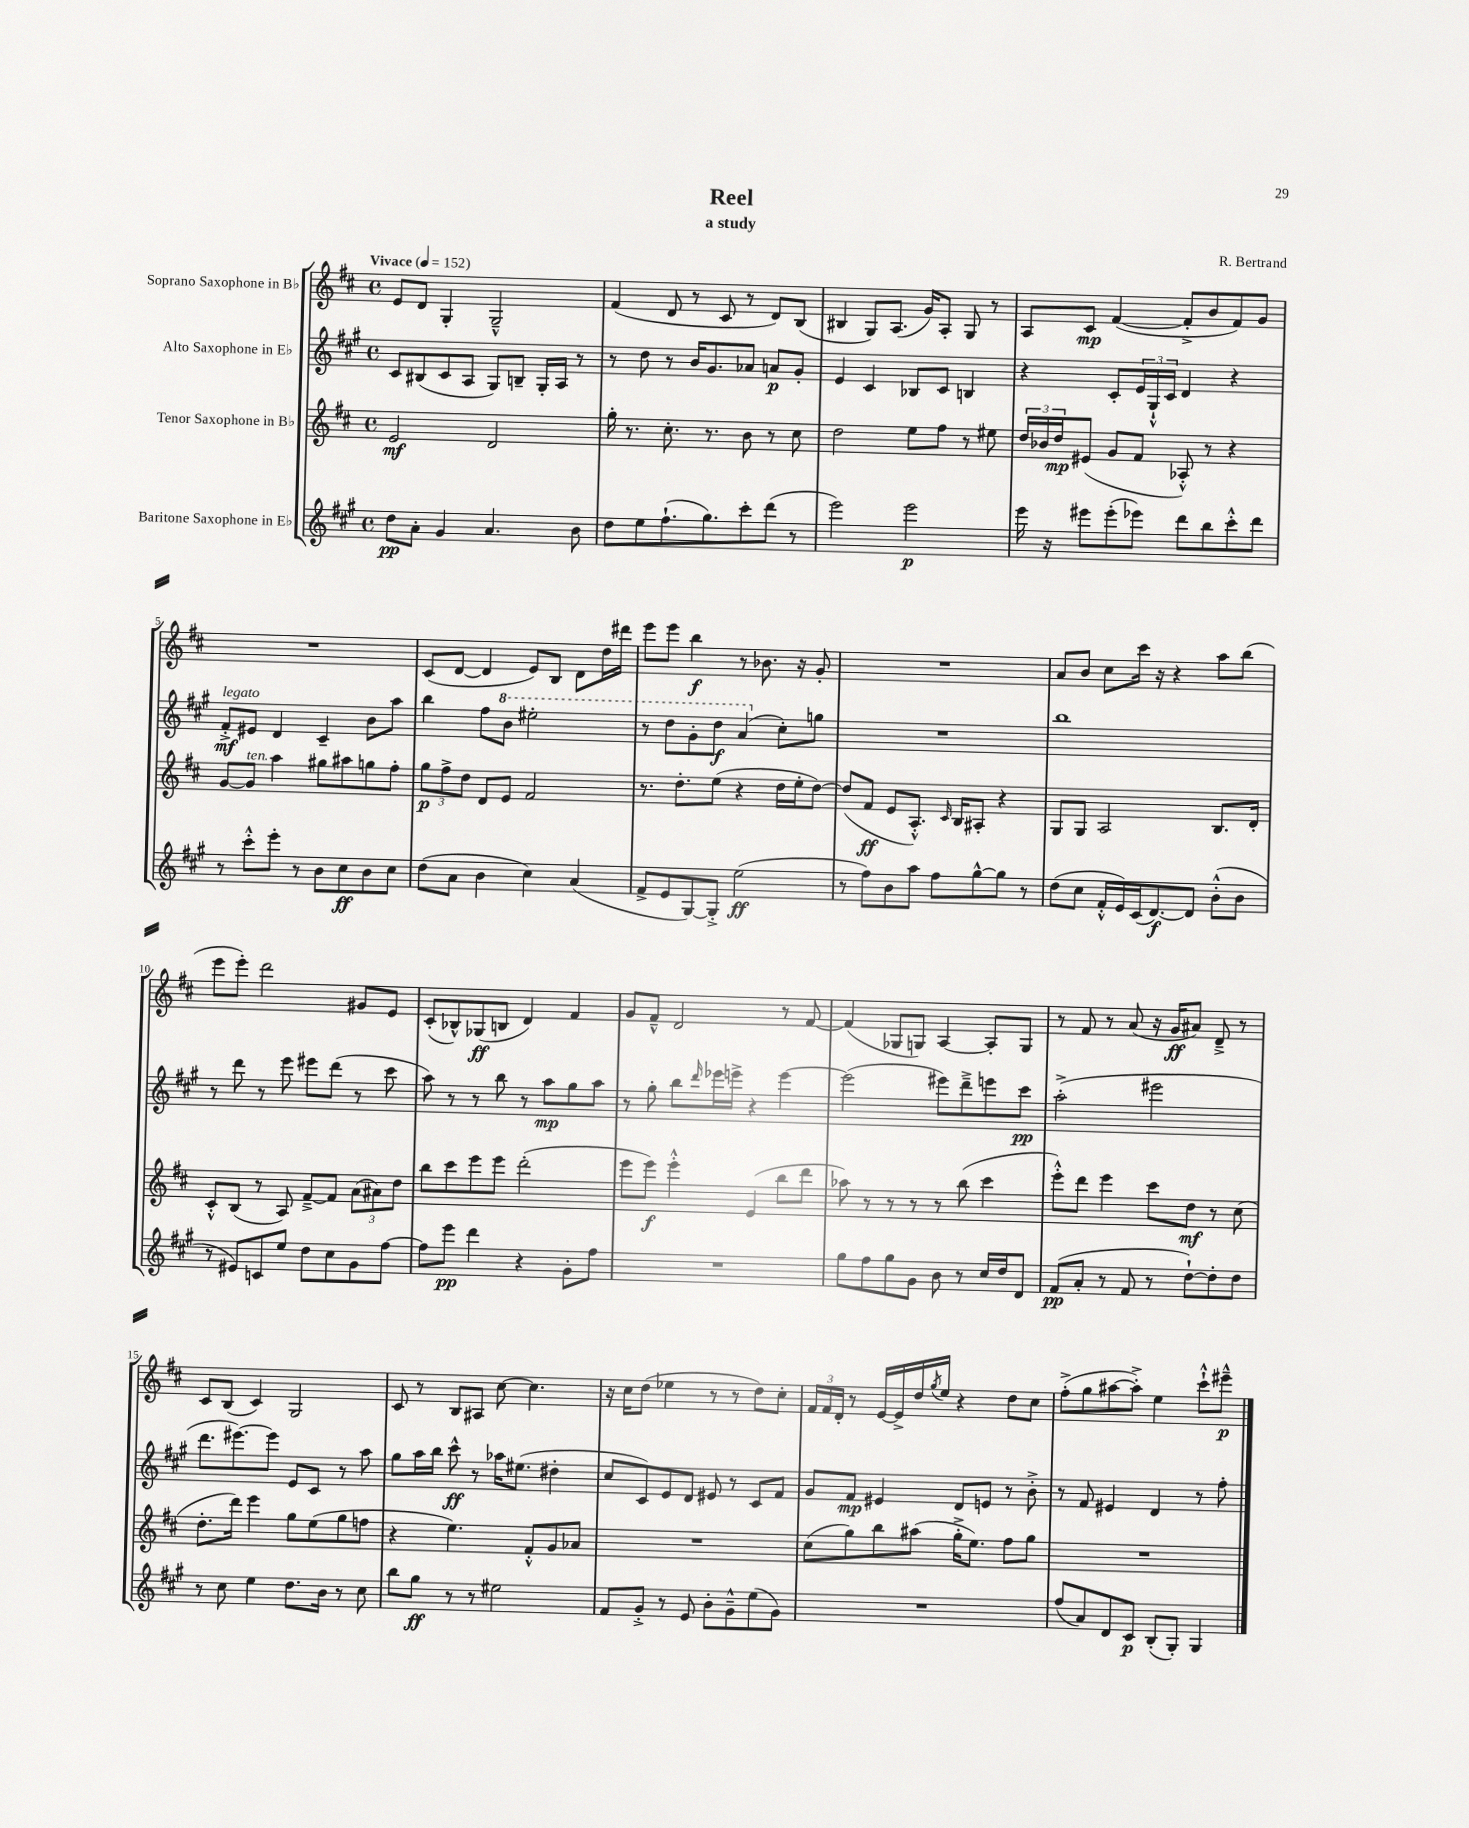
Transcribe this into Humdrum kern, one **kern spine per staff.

**kern	**dynam	**kern	**dynam	**kern	**dynam	**kern	**dynam
*part4	*part4	*part3	*part3	*part2	*part2	*part1	*part1
*staff4	*staff4	*staff3	*staff3	*staff2	*staff2	*staff1	*staff1
*I"Baritone Saxophone in E♭	*	*I"Tenor Saxophone in B♭	*	*I"Alto Saxophone in E♭	*	*I"Soprano Saxophone in B♭	*
*clefG2	*	*clefG2	*	*clefG2	*	*clefG2	*
*k[f#c#g#]	*	*k[f#c#]	*	*k[f#c#g#]	*	*k[f#c#]	*
*M4/4	*	*M4/4	*	*M4/4	*	*M4/4	*
*met(c)	*	*met(c)	*	*met(c)	*	*met(c)	*
*MM152	*	*MM152	*	*MM152	*	*MM152	*
=1	=1	=1	=1	=1	=1	=1	=1
!	!	!	!	!	!	!LO:TX:a:B:t=Vivace	!
8dd\L	pp	2e/	mf	8c#/L	.	8e/L	.
8a'\J	.	.	.	(8B#X/	.	8d/J	.
4g#/	.	.	.	8c#/	.	4G'/	.
.	.	.	.	8A/J	.	.	.
4.a/	.	2d/	.	8G#/L)	.	2G~^^/	.
.	.	.	.	8Bn~/J	.	.	.
.	.	.	.	16G#'/LL	.	.	.
.	.	.	.	16A/JJ	.	.	.
8b\	.	.	.	8r	.	.	.
=2	=2	=2	=2	=2	=2	=2	=2
8dd\L	.	16gg'\	.	8r	.	(4f#/	.
.	.	8.r	.	.	.	.	.
8ee\	.	.	.	8dd\	.	.	.
(8.ff#`\	.	8.cc#'\	.	8r	.	8d/	.
.	.	.	.	16b/KL	.	8r	.
8.gg#\)	.	8.r	.	8.g#/	.	.	.
.	.	.	.	.	.	8c#/	.
8ccc#'\	.	8b\	.	8a-X/J	.	8r	.
(8ddd\J	.	8r	.	8an/L	p	8d/L)	.
8r	.	8cc#\	.	8g#'/J	.	(8B/J	.
=3	=3	=3	=3	=3	=3	=3	=3
2eee\)	.	2dd\	.	4e/	.	4B#X/	.
.	.	.	.	4c#/	.	8G/L)	.
.	.	.	.	.	.	(8.A/J	.
2eee\	p	8ee\L	.	8B-X/L	.	.	.
.	.	.	.	.	.	16g/KL)	.
.	.	8ff#\J	.	8c#/J	.	8A'/J	.
.	.	8r	.	4Bn/	.	8G/	.
.	.	8ee#X\	.	.	.	8r	.
=4	=4	=4	=4	=4	=4	=4	=4
16eee\	.	24dd/LL	.	4r	.	8A/L	.
.	.	24b-X/	.	.	.	.	.
16r	.	.	.	.	.	.	.
.	.	24dd/J	mp	.	.	.	.
8eee#X\L	.	(8e#X/J	.	.	.	8c#/J	mp
(8eee#'\	.	8g/L	.	8c#'/L	.	([4f#/	.
8eee-X\J)	.	8f#/J	.	24e/L	.	.	.
.	.	.	.	24G#`^^/	.	.	.
.	.	.	.	24c#/JJ	.	.	.
8ddd\L	.	8A-X'^^/)	.	4d/	.	8f#'^/L]	.
8bb\	.	8r	.	.	.	8b/	.
8ccc#'^^\	.	4r	.	4r	.	8f#/)	.
8ddd\J	.	.	.	.	.	8g/J	.
!!LO:LB:g=z
=5	=5	=5	=5	=5	=5	=5	=5
!	!	!	!	!LO:TX:a:i:t=legato	!	!	!
8r	.	[8g/L	.	8f#'^/L	mf	1r	.
!	!	!LO:TX:a:i:t=ten.	!	!	!	!	!
8ccc#'^^\L	.	8g/J]	.	8e#X/J	.	.	.
8eee'\J	.	4aa\	.	4d/	.	.	.
8r	.	.	.	.	.	.	.
8b\L	.	8gg#X\L	.	4c#~/	.	.	.
8cc#\	ff	8aa#X\	.	.	.	.	.
8b\	.	8ggn\	.	8b\L	.	.	.
8cc#\J	.	8ff#'\J	.	8aa\J	.	.	.
=6	=6	=6	=6	=6	=6	=6	=6
(8dd\L	.	12gg\L	p	4bb\	.	(8c#/L	.
.	.	12ff#^\	.	.	.	.	.
8a\J	.	.	.	.	.	[8d/J	.
.	.	12dd\J	.	.	.	.	.
4b\	.	8d/L	.	8ff#\L	.	4d/]	.
*	*	*	*	*8va	*	*	*
.	.	8e/J	.	8bb\J	.	.	.
4cc#\)	.	2f#/	.	2eee#X'\	.	8e/L)	.
.	.	.	.	.	.	8B/J	.
(4a/	.	.	.	.	.	8d\L	.
.	.	.	.	.	.	16dd\L	.
.	.	.	.	.	.	16ddd#X\JJ	.
=7	=7	=7	=7	=7	=7	=7	=7
8f#^/L	.	8.r	.	8r	.	8eee\L	.
8e/	.	.	.	8ddd\L	.	8eee\J	.
.	.	8.dd'\L	.	.	.	.	.
[8G#/)	.	.	.	8gg#'\	.	4bb\	f
8G#'^/J]	.	(8ee\J	.	8ddd\J	f	.	.
(2ee\	ff	4r	.	(4aa/	.	8r	.
.	.	.	.	.	.	8.b-X\	.
*	*	*	*	*X8va	*	*	*
.	.	16dd\LL	.	8cc#'\L)	.	.	.
.	.	16ee'\J	.	.	.	16r	.
.	.	[8dd\J)	.	8ggn\J	.	8g'/	.
=8	=8	=8	=8	=8	=8	=8	=8
8r	.	(8dd/L]	.	1r	.	1r	.
8ff#\L)	.	8f#/J	ff	.	.	.	.
8b\	.	8e/L	.	.	.	.	.
8aa\J	.	8.A'^^/J)	.	.	.	.	.
8ff#\L	.	.	.	.	.	.	.
.	.	16qqc#/	.	.	.	.	.
.	.	16B/KL	.	.	.	.	.
[8gg#^^\	.	8A#X'/J	.	.	.	.	.
8gg#\J]	.	4r	.	.	.	.	.
8r	.	.	.	.	.	.	.
=9	=9	=9	=9	=9	=9	=9	=9
(8dd\L	.	8G/L	.	1bb	.	8a/L	.
8cc#\J	.	8G/J	.	.	.	8b/J	.
16f#'^^/LL	.	2A/	.	.	.	8cc#\L	.
16e/)	.	.	.	.	.	.	.
(16c#/J	.	.	.	.	.	16ccc#\Jk	.
[8.d/)	f	.	.	.	.	16r	.
.	.	.	.	.	.	4r	.
8d/J]	.	.	.	.	.	.	.
(8b'^^\L	.	8.B/L	.	.	.	8aa\L	.
8b\J	.	.	.	.	.	(8bb\J	.
.	.	16d'/Jk	.	.	.	.	.
!!LO:LB:g=z
=10	=10	=10	=10	=10	=10	=10	=10
8r	.	8c#'^^/L	.	8r	.	8eee\L	.
8e#X/L)	.	(8B/J	.	8ddd\	.	8eee'\J)	.
8cn/	.	8r	.	8r	.	2ddd\	.
8ee/J	.	8A/)	.	8eee\	.	.	.
8dd\L	.	[8f#~^/L	.	8eee#X\L	.	.	.
8cc#\	.	8f#/J]	.	(8ddd\J	.	.	.
8g#\	.	(12a\L	.	8r	.	8g#X/L	.
.	.	12a#X\)	.	.	.	.	.
[8ff#\J	.	.	.	8ccc#\	.	8e/J	.
.	.	12dd\J	.	.	.	.	.
=11	=11	=11	=11	=11	=11	=11	=11
8ff#\L]	.	8bb\L	.	8aa\)	.	(8c#'/L	.
8eee\J	pp	8ccc#\	.	8r	.	8B-X^^/)	.
4ddd\	.	8eee\	.	8r	.	(8G-X/	ff
.	.	8eee\J	.	8bb\	.	8Bn/J	.
4r	.	(2ddd'\	.	8r	.	4d/)	.
.	.	.	.	8aa\L	mp	.	.
8g#'\L	.	.	.	8gg#\	.	4f#/	.
8ff#\J	.	.	.	8aa\J	.	.	.
=12	=12	=12	=12	=12	=12	=12	=12
1r	.	8eee\L	.	8r	.	8g/L	.
.	.	8eee\J)	f	8gg#'\	.	8f#~^^/J	.
.	.	4eee'^^\	.	8bb\L	.	2d/	.
.	.	.	.	16qqddd/	.	.	.
.	.	.	.	16eee-X\L	.	.	.
.	.	.	.	16eeen^\JJ	.	.	.
.	.	(4e/	.	4r	.	.	.
.	.	8bb\L	.	[4eee\	.	8r	.
.	.	8ddd\J	.	.	.	[8f#/	.
=13	=13	=13	=13	=13	=13	=13	=13
8gg#\L	.	8aa-X\)	.	(2eee\]	.	(4f#/]	.
8ff#\	.	8r	.	.	.	.	.
8gg#\	.	8r	.	.	.	8G-X/L	.
8g#\J	.	8r	.	.	.	8Gn/J)	.
8b\	.	8r	.	8eee#X\L)	.	[4A/	.
8r	.	(8bb\	.	8ddd~^\	.	.	.
16cc#/LL	.	4ccc#\	.	8eeen\	.	8A'/L]	.
16dd/J	.	.	.	.	.	.	.
8d/J	.	.	.	8ccc#\J	pp	8G/J	.
=14	=14	=14	=14	=14	=14	=14	=14
(8f#/L	pp	8eee'^^\L)	.	(2aa'^\	.	8r	.
8a'/J	.	8ddd\J	.	.	.	8f#/	.
8r	.	4eee\	.	.	.	8r	.
8f#/	.	.	.	.	.	(8a/	.
8r	.	8ccc#\L	.	2eee#X\	.	16r	.
.	.	.	.	.	.	16g/KL	ff
[8dd`\L)	.	8dd\J	mf	.	.	8a#X/J)	.
8dd'\]	.	8r	.	.	.	8d~^/	.
8dd\J	.	(8cc#\	.	.	.	8r	.
!!LO:LB:g=z
=15	=15	=15	=15	=15	=15	=15	=15
8r	.	8.dd'\L	.	8.ddd\L	.	8c#/L	.
8cc#\	.	.	.	.	.	(8B/J	.
.	.	16ddd\Jk)	.	[8.eee#X\)	.	.	.
4ee\	.	4eee\	.	.	.	4c#/)	.
.	.	.	.	8eee#\J]	.	.	.
8.dd\L	.	8gg\L	.	8e/L	.	2G/	.
.	.	(8ee\	.	8c#/J	.	.	.
16b\Jk	.	.	.	.	.	.	.
8r	.	8gg\	.	8r	.	.	.
8cc#\	.	8ffn\J	.	8aa\	.	.	.
=16	=16	=16	=16	=16	=16	=16	=16
8bb\L	.	4r	.	8gg#\L	.	8c#/	.
8gg#\J	ff	.	.	16aa\L	.	8r	.
.	.	.	.	16bb\JJ	.	.	.
8r	.	4.ee\)	.	8ccc#^^\	ff	8B/L	.
8r	.	.	.	8r	.	8A#X/J	.
2ee#X\	.	.	.	16aa-X\KL	.	[8cc#\	.
.	.	.	.	(8.ee#X\J	.	.	.
.	.	8f#'^^/L	.	.	.	4.cc#\]	.
.	.	8g/	.	4dd#X'\	.	.	.
.	.	8a-X/J	.	.	.	.	.
=17	=17	=17	=17	=17	=17	=17	=17
8f#/L	.	1r	.	8cc#/L	.	16r	.
.	.	.	.	.	.	16cc#\KL	.
8g#'^/J	.	.	.	8c#/)	.	(8dd\J	.
8r	.	.	.	8e/	.	4ee-X\	.
8e/	.	.	.	8d/J	.	.	.
8b'\L	.	.	.	8e#X/	.	8r	.
8g#~^^\	.	.	.	8r	.	8r	.
(8ee\	.	.	.	8c#/L	.	8dd\L)	.
8g#\J)	.	.	.	8f#/J	.	8cc#'\J	.
=18	=18	=18	=18	=18	=18	=18	=18
1r	.	(8cc#\L	.	8g#/L	.	24f#/LL	.
.	.	.	.	.	.	24f#/	.
.	.	.	.	.	.	24d'/JJ	.
.	.	8gg\)	.	8f#/J	mp	8r	.
.	.	8bb\	.	4e#X/	.	[16e/LL	.
.	.	.	.	.	.	16e^/]	.
.	.	(8aa#X\J	.	.	.	16dd/	.
.	.	.	.	.	.	8qgg/	.
.	.	.	.	.	.	16ee/JJ	.
.	.	16gg'^\KL	.	8d/L	.	4r	.
.	.	8.ee\J)	.	.	.	.	.
.	.	.	.	8en/J	.	.	.
.	.	8ff#\L	.	8r	.	8dd\L	.
.	.	8gg\J	.	8b'^\	.	8cc#\J	.
=19	=19	=19	=19	=19	=19	=19	=19
(8ff#/L	.	1r	.	8r	.	(8ff#'^\L	.
8a/)	.	.	.	8f#/	.	8gg\	.
8d/	.	.	.	4e#X/	.	[8aa#X\	.
8c#/J	p	.	.	.	.	8aa#'^\J])	.
(8B'/L	.	.	.	4d/	.	4ee\	.
8G#'/J)	.	.	.	.	.	.	.
4G#/	.	.	.	8r	.	8ccc#`^^\L	.
.	.	.	.	8ff#'\	.	8eee#X~^^\J	p
==	==	==	==	==	==	==	==
*-	*-	*-	*-	*-	*-	*-	*-
